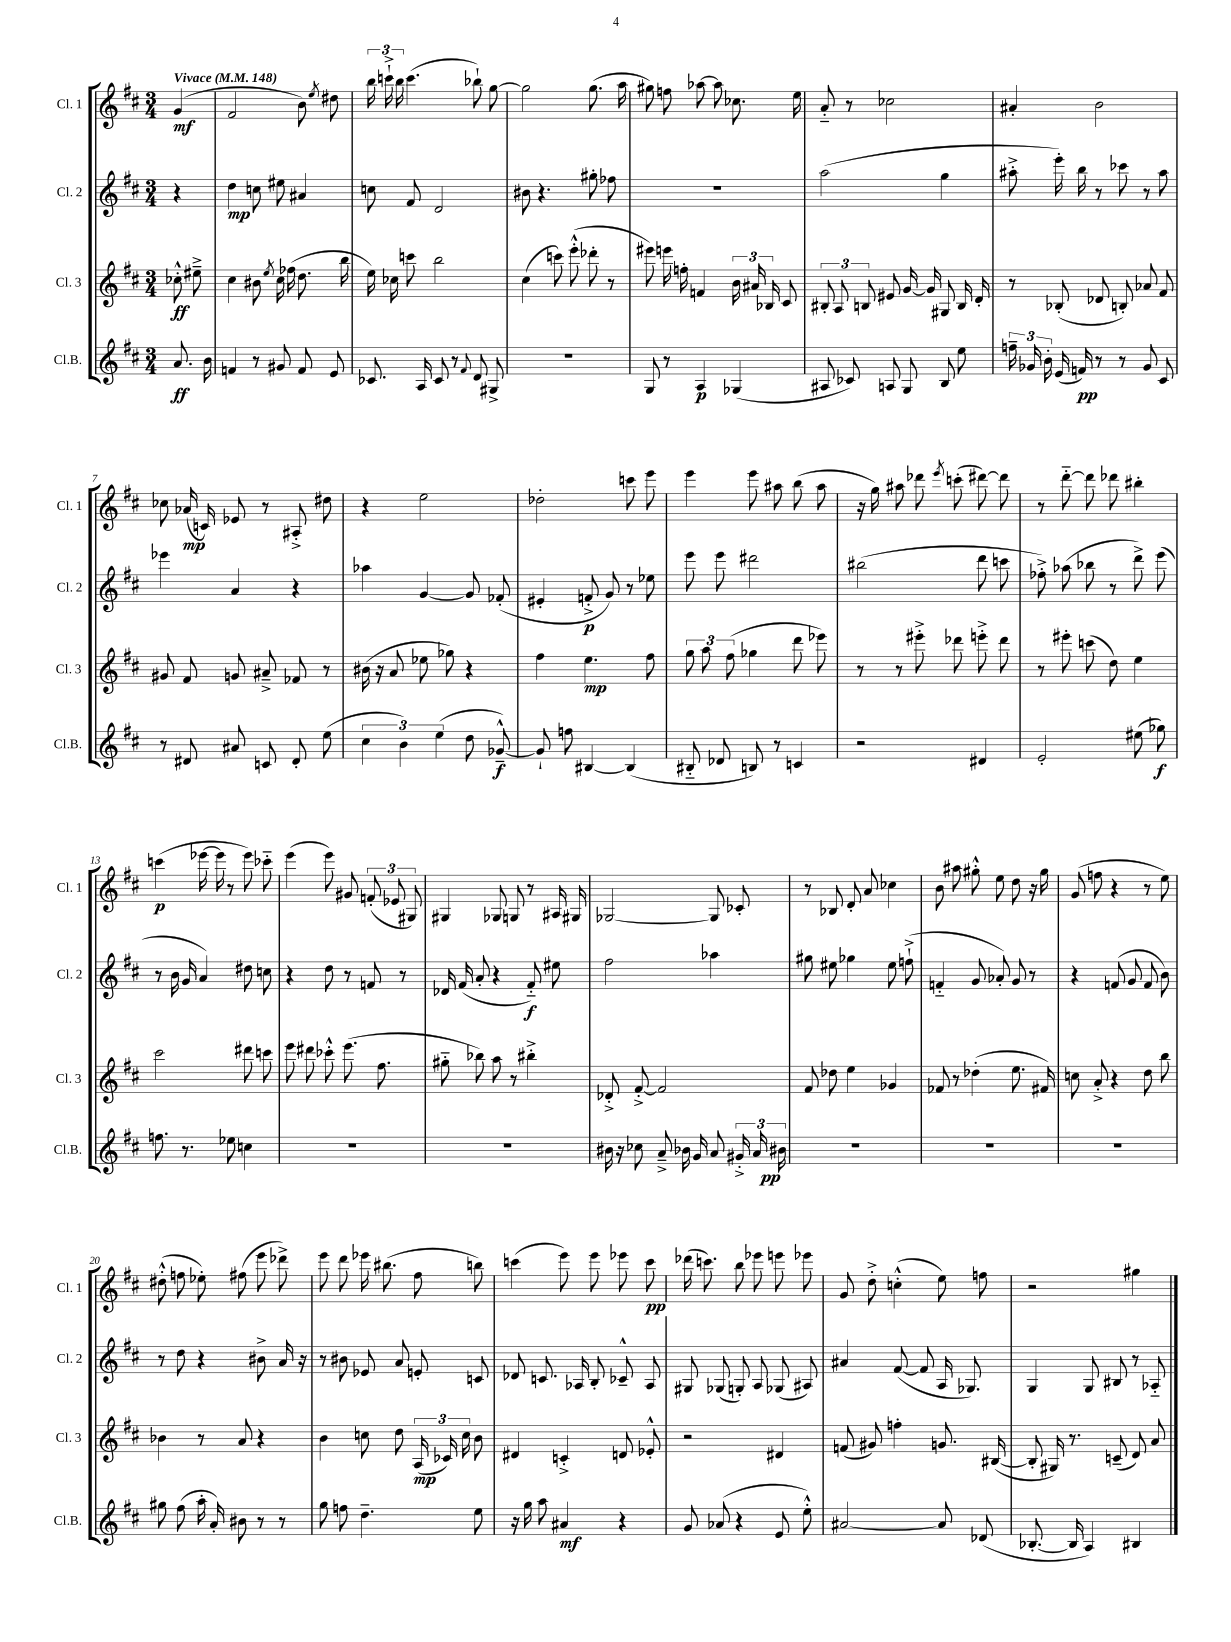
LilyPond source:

<<
\new StaffGroup <<
\new Staff = "s0" \with { instrumentName = "Cl. 1" shortInstrumentName = "Cl. 1" } {
    \clef treble \key d \major \numericTimeSignature \time 3/4 \partial 4 \tempo "Vivace" 4 = 148
    \autoBeamOff g'4\mf( |
    fis'2 b'8) \acciaccatura { e''8 } dis''8 |
    \tuplet 3/2 { b''16 c'''16-!-> b''16 } c'''4.( bes''8-!) g''8~ |
    g''2 g''8.( a''16 |
    gis''8) f''8 aes''8~ aes''8 ces''8. e''16 |
    a'8-_ r8 ces''2 |
    ais'4-. b'2 |
    ces''8 aes'16\mp( c'16) ees'8 r8 ais8-.-> dis''8 |
    r4 e''2 |
    des''2-. c'''8 e'''8 |
    e'''4 e'''8 ais''8 b''8( ais''8 |
    r16 g''16) ais''8 des'''8 \acciaccatura { e'''8 } c'''8-.( dis'''8~) dis'''8 |
    r8 d'''8~-_ d'''8 des'''8 bis''4-. |
    c'''4\p( ees'''16~ ees'''16 r8 ees'''8) ces'''8-_ |
    e'''4( e'''8) gis'8 \tuplet 3/2 { f'8-.( ees'8 gis8) } |
    gis4 ges8 g8 r8 ais16 gis16 |
    ges2~ ges8 ces'8-. |
    r8 bes8 d'8-. a'8 ces''4 |
    b'8 ais''8 gis''8-.-^ e''8 d''8 r16 gis''16 |
    g'8( f''8 r4 r8 e''8) |
    dis''8-.-^( f''8 ees''8-.) fis''8( e'''8 des'''8->) |
    e'''8 d'''8 ees'''16 bis''8.( fis''8 b''8) |
    c'''4( e'''8) e'''8 ees'''8 c'''8\pp |
    des'''16( c'''8.) b''8 ees'''8 e'''8 ees'''8 |
    g'8 d''8-.-> c''4-.-^( e''8) f''8 |
    r2 gis''4 \bar "|." |
}
\new Staff = "s1" \with { instrumentName = "Cl. 2" shortInstrumentName = "Cl. 2" } {
    \clef treble \key d \major \numericTimeSignature \time 3/4 \partial 4
    \autoBeamOff r4 |
    d''4\mp c''8 eis''8 ais'4 |
    c''8 fis'8 d'2 |
    bis'8 r4. gis''8-. fes''8 |
    R2. |
    a''2( g''4 |
    ais''8-.-> e'''16-.) b''16 r8 ces'''8 r8 ais''8 |
    ees'''4 a'4 r4 |
    aes''4 g'4~ g'8 fes'8-.( |
    eis'4-. f'8-.->\p g'8) r8 ees''8 |
    e'''8 e'''8 dis'''2 |
    bis''2( d'''8 c'''8 |
    fes''8-.->) aes''8( bes''8 r8 d'''8->) e'''8( |
    r8 b'16 g'16 a'4) dis''8 c''8 |
    r4 d''8 r8 f'8 r8 |
    des'16 fis'16( a'8-. r4 fis'8-_\f) eis''8 |
    fis''2 aes''4 |
    gis''8 eis''8 ges''4 eis''8 f''8-!->( |
    f'4-_ g'8 aes'8-.) g'8 r8 |
    r4 f'8( g'8 f'8 b'8) |
    r8 d''8 r4 bis'8-> a'16 r16 |
    r8 bis'8 ees'8 a'8 e'8-. c'8 |
    des'8 c'8. aes16 b8-. ces'8---^ aes8 |
    gis8 ges8( g8-.) a8 ges8( ais8) |
    ais'4 fis'8~( fis'8 a16 ges8.) |
    g4 g8 bis8 r8 aes8-_ \bar "|." |
}
\new Staff = "s2" \with { instrumentName = "Cl. 3" shortInstrumentName = "Cl. 3" } {
    \clef treble \key d \major \numericTimeSignature \time 3/4 \partial 4
    \autoBeamOff ces''8-.-^\ff eis''8---> |
    cis''4 bis'8 \acciaccatura { e''8 } cis''16 fes''16( d''8. b''16 |
    e''16) ces''16 c'''8 b''2 |
    cis''4( c'''8) e'''8-.-^( des'''8-. r8 |
    eis'''8) e'''16 f''16-. f'4 \tuplet 3/2 { b'16 ais'16 bes16 } cis'8 |
    \tuplet 3/2 { bis8-. a8 b8 } eis'8 g'16~ g'16 gis8 b16 d'16-. |
    r8 bes8-.( des'8 b8-.) aes'8 fis'8 |
    gis'8 fis'8 g'8 ais'8---> fes'8 r8 |
    bis'16( r16 a'8 ees''8 ges''8) r4 |
    fis''4 e''4.\mp fis''8 |
    \tuplet 3/2 { g''8 a''8 fis''8( } ges''4 d'''8 ees'''8) |
    r8 r8 eis'''8-.-> des'''8 e'''8-.-> des'''8 |
    r8 eis'''8-. c'''8( d''8) e''4 |
    cis'''2 dis'''8 c'''8 |
    e'''8 dis'''8 ces'''8-.-^ e'''8.( fis''8. |
    gis''8-_ bes''8) a''8 r8 bis''4-.-> |
    des'8-.-> fis'8~-.-> fis'2 |
    fis'8 des''8 e''4 ges'4 |
    fes'8 r8 des''4-.( e''8. fis'16) |
    c''8 a'8-.-> r4 d''8 b''8 |
    bes'4 r8 a'8 r4 |
    b'4 c''8 d''8 \tuplet 3/2 { a16\mp( ces'16) c''16 } b'8 |
    dis'4 c'4-.-> d'8 ees'8-.-^ |
    r2 dis'4 |
    f'8( gis'8) f''4-. g'8. bis16~( |
    bis8-. gis16) r8. c'8--( d'8) a'8 \bar "|." |
}
\new Staff = "s3" \with { instrumentName = "Cl.B." shortInstrumentName = "Cl.B." } {
    \clef treble \key d \major \numericTimeSignature \time 3/4 \partial 4
    \autoBeamOff a'8.\ff b'16 |
    f'4 r8 gis'8 f'8 e'8 |
    ces'8. a16 ces'8 r8 \appoggiatura { fis'8 } d'8 gis8-> |
    R2. |
    g8 r8 a4\p ges4( |
    ais8 ces'8) a8 g8 b8 e''8 |
    \tuplet 3/2 { f''16-- ges'16 b'16-. } e'16( f'16\pp) r8 r8 ges'8 cis'8 |
    r8 dis'8 ais'8 c'8 dis'8-. e''8( |
    \tuplet 3/2 { cis''4 b'4) e''4( } d''8 ges'8~---^\f) |
    ges'8-! f''8 bis4~ bis4( |
    bis8-_ des'8 b8) r8 c'4 |
    r2 dis'4 |
    e'2-. eis''8( ges''8\f) |
    f''8. r8. ees''8 c''4 |
    R2. |
    R2. |
    bis'16 r16 ces''8 a'8---> bes'16 g'16 a'8 \tuplet 3/2 { gis'16-.-> a'16 bis'16\pp } |
    R2. |
    R2. |
    R2. |
    gis''8 fis''8( a''16-. a'16-.) bis'8 r8 r8 |
    g''8 f''8 d''4.-- e''8 |
    r16 g''16 a''8 ais'4\mf r4 |
    g'8 aes'8( r4 e'8 e''8-.-^) |
    ais'2~ ais'8 des'8( |
    bes8.~-. bes16 a4) bis4 \bar "|." |
}
>>
>>
